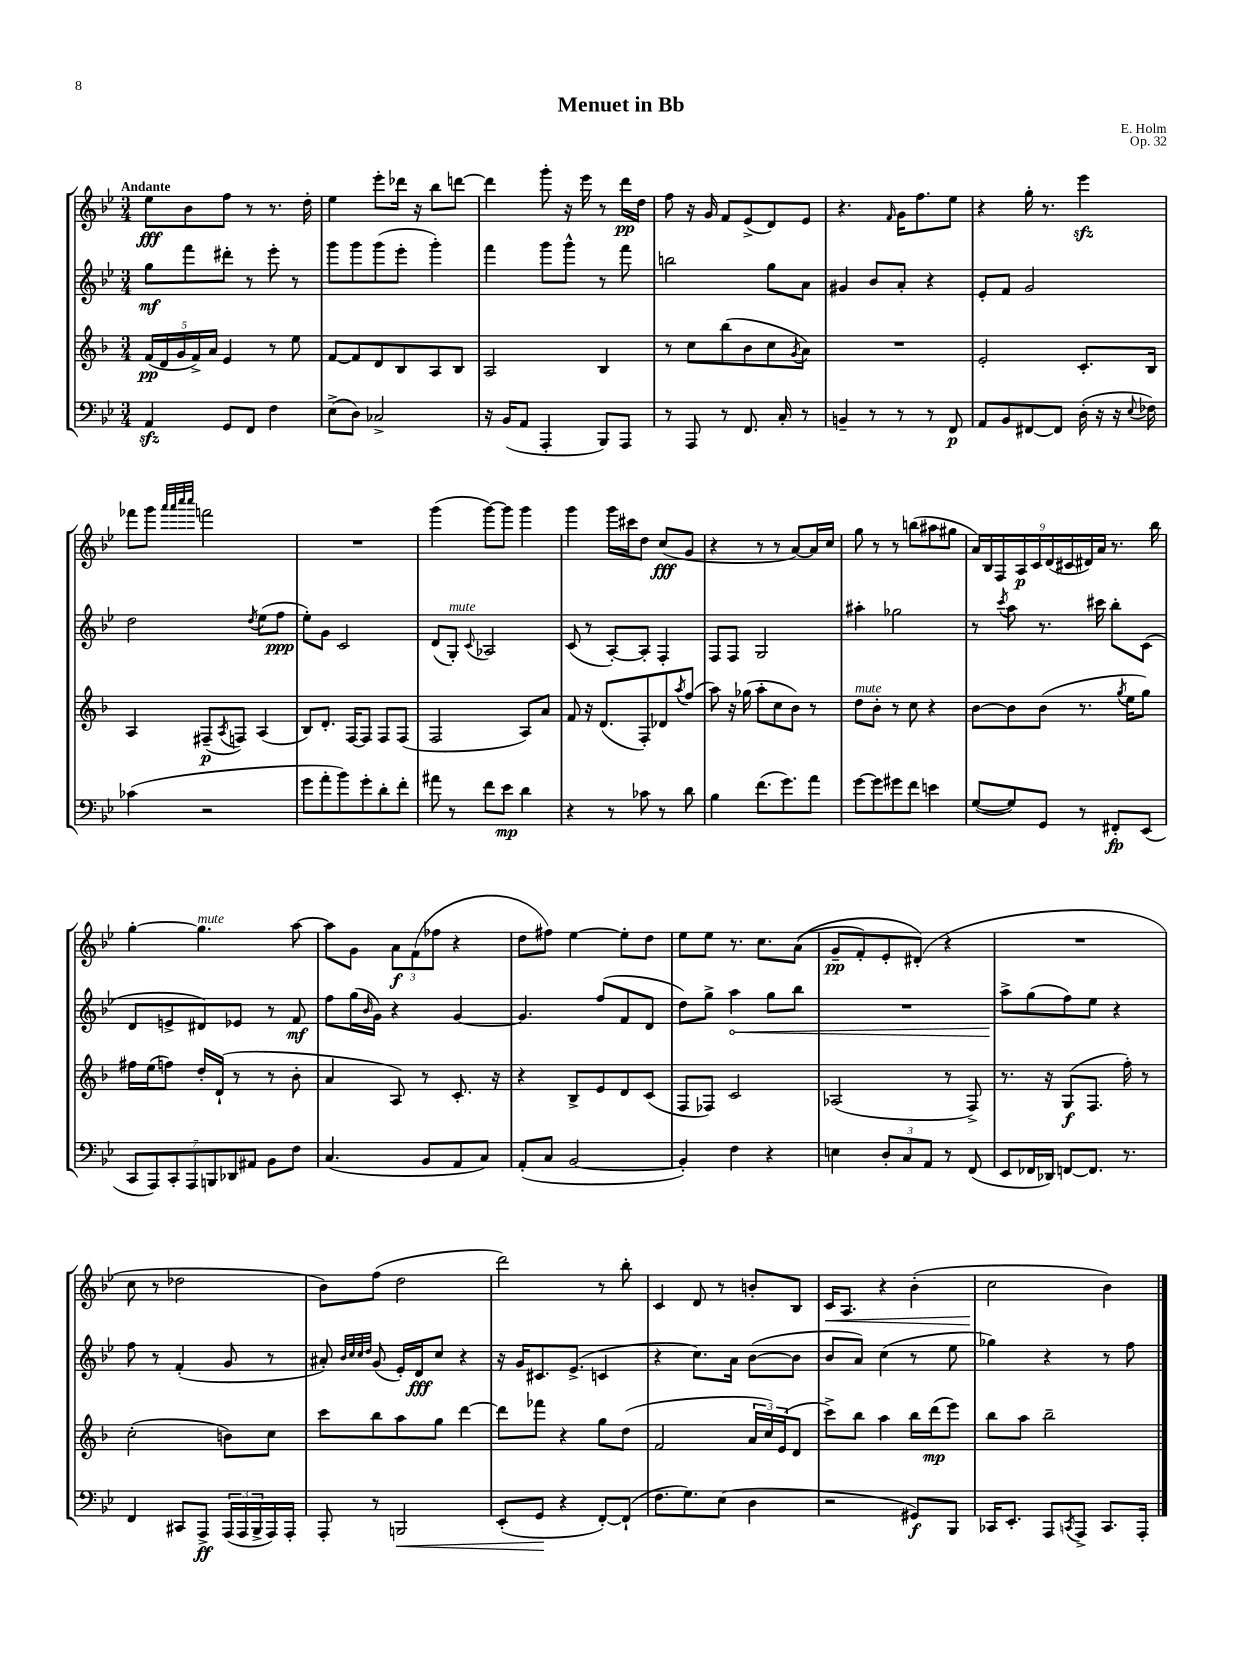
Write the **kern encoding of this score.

**kern	**dynam	**kern	**dynam	**kern	**dynam	**kern	**dynam
*part4	*part4	*part3	*part3	*part2	*part2	*part1	*part1
*staff4	*staff4	*staff3	*staff3	*staff2	*staff2	*staff1	*staff1
*clefF4	*	*clefG2	*	*clefG2	*	*clefG2	*
*k[b-e-]	*	*k[b-]	*	*k[b-e-]	*	*k[b-e-]	*
*M3/4	*	*M3/4	*	*M3/4	*	*M3/4	*
=1	=1	=1	=1	=1	=1	=1	=1
!	!	!	!	!	!	!LO:TX:a:B:t=Andante	!
4AAzz/	.	(20f/LL	pp	8gg\L	mf	8ee-\L	fff
.	.	20d/	.	.	.	.	.
.	.	20g/	.	.	.	.	.
.	.	.	.	8fff\	.	8b-\	.
.	.	20f^/)	.	.	.	.	.
.	.	20a/JJ	.	.	.	.	.
8GG/L	.	4e/	.	8ddd#X'\J	.	8ff\J	.
8FF/J	.	.	.	8r	.	8r	.
4F\	.	8r	.	8eee-'\	.	8.r	.
.	.	8ee\	.	8r	.	.	.
.	.	.	.	.	.	16dd'\	.
=2	=2	=2	=2	=2	=2	=2	=2
(8E-^\L	.	[8f/L	.	8ggg\L	.	4ee-\	.
8D\J)	.	8f/]	.	8ggg\	.	.	.
2C-X^/	.	8d/	.	(8ggg\	.	8eee-'\L	.
.	.	8B-/	.	8eee-'\J	.	16ddd-X\Jk	.
.	.	.	.	.	.	16r	.
.	.	8A/	.	4ggg'\)	.	8bb-\L	.
.	.	8B-/J	.	.	.	[8dddn\J	.
=3	=3	=3	=3	=3	=3	=3	=3
16r	.	2A/	.	4fff\	.	4ddd\]	.
(16BB-/KL	.	.	.	.	.	.	.
8AA/J	.	.	.	.	.	.	.
4AAA'/	.	.	.	8ggg\L	.	8ggg'\	.
.	.	.	.	8ggg^^\J	.	16r	.
.	.	.	.	.	.	16eee-\	.
8BBB-/L)	.	4B-/	.	8r	.	8r	.
8AAA/J	.	.	.	8fff\	.	16ddd\LL	pp
.	.	.	.	.	.	16dd\JJ	.
=4	=4	=4	=4	=4	=4	=4	=4
8r	.	8r	.	2bbn\	.	8ff\	.
8AAA/	.	8cc\L	.	.	.	16r	.
.	.	.	.	.	.	16g/	.
8r	.	(8bb-\	.	.	.	8f/L	.
8.FF/	.	8b-\	.	.	.	(8e-^/	.
.	.	8cc\	.	8gg\L	.	8d/)	.
16C'/	.	.	.	.	.	.	.
.	.	8qg/	.	.	.	.	.
8r	.	8a\J)	.	8a\J	.	8e-/J	.
=5	=5	=5	=5	=5	=5	=5	=5
4BBn~/	.	2.r	.	4g#X/	.	4.r	.
8r	.	.	.	8b-/L	.	.	.
.	.	.	.	.	.	16qqf/	.
8r	.	.	.	8a'/J	.	16g\KL	.
.	.	.	.	.	.	8.ff\	.
8r	.	.	.	4r	.	.	.
8FF/	p	.	.	.	.	8ee-\J	.
=6	=6	=6	=6	=6	=6	=6	=6
8AA/L	.	2e'/	.	8e-'/L	.	4r	.
8BB-/	.	.	.	8f/J	.	.	.
[8FF#X/	.	.	.	2g/	.	16gg'\	.
.	.	.	.	.	.	8.r	.
8FF#/J]	.	.	.	.	.	.	.
(16D'\	.	8.c'/L	.	.	.	4eee-zz\	.
16r	.	.	.	.	.	.	.
16r	.	.	.	.	.	.	.
8qqE-/	.	.	.	.	.	.	.
16F-X\)	.	16B-/Jk	.	.	.	.	.
!!LO:LB:g=z
=7	=7	=7	=7	=7	=7	=7	=7
(4c-X\	.	4A/	.	2dd\	.	8fff-X\L	.
.	.	.	.	.	.	8ggg\J	.
.	.	.	.	.	.	32qqaaa/LLL	.
.	.	.	.	.	.	32qqaaa/	.
.	.	.	.	.	.	32qqcccc/	.
.	.	.	.	.	.	32qqcccc/JJJ	.
2r	.	(8F#X~/L	p	.	.	2fffn\	.
.	.	8qA/	.	.	.	.	.
.	.	8Fn/J)	.	.	.	.	.
.	.	.	.	8qdd/	.	.	.
.	.	(4A/	.	(8ee-\L	.	.	.
.	.	.	.	8ff\J	ppp	.	.
=8	=8	=8	=8	=8	=8	=8	=8
8g\L	.	8B-/L)	.	8ee-'\L)	.	2.r	.
8a'\	.	8.d'/J	.	8g\J	.	.	.
8b-\)	.	.	.	2c/	.	.	.
.	.	[16F/KL	.	.	.	.	.
8g'\	.	8F/J]	.	.	.	.	.
8d'\	.	8F/L	.	.	.	.	.
8f'\J	.	(8F/J	.	.	.	.	.
=9	=9	=9	=9	=9	=9	=9	=9
8a#X\	.	2F/	.	(8d/L	.	(4ggg\	.
!	!	!	!	!LO:TX:a:i:t=mute	!	!	!
8r	.	.	.	8G'/J)	.	.	.
.	.	.	.	8qqc/	.	.	.
8f\L	.	.	.	2A-X/	.	[8ggg\L)	.
8e-\J	mp	.	.	.	.	8ggg\J]	.
4d\	.	8A/L)	.	.	.	4ggg\	.
.	.	8a/J	.	.	.	.	.
=10	=10	=10	=10	=10	=10	=10	=10
4r	.	8f/	.	(8c/	.	4ggg\	.
.	.	16r	.	8r	.	.	.
.	.	(8.d/L	.	.	.	.	.
8r	.	.	.	[8A'/L)	.	16ggg\LL	.
.	.	.	.	.	.	16ccc#X\J	.
8c-X\	.	8F'/)	.	8A'/J]	.	8dd\J	.
8r	.	8d-X/	.	4F'/	.	(8cc/L	fff
.	.	8qaa/	.	.	.	.	.
8d\	.	(8ff/J	.	.	.	8g/J	.
=11	=11	=11	=11	=11	=11	=11	=11
4B-\	.	8aa\)	.	8F/L	.	4r	.
.	.	16r	.	8F/J	.	.	.
.	.	(16gg-X\	.	.	.	.	.
(8.f\L	.	8aa'\L	.	2G/	.	8r	.
.	.	8cc\	.	.	.	8r	.
8.g\)	.	.	.	.	.	.	.
.	.	8b-\J)	.	.	.	[8a/L)	.
8a\J	.	8r	.	.	.	16a/L]	.
.	.	.	.	.	.	16cc/JJ	.
=12	=12	=12	=12	=12	=12	=12	=12
!	!	!LO:TX:a:i:t=mute	!	!	!	!	!
[8g\L	.	8dd\L	.	4aa#X'\	.	8gg\	.
8g\]	.	8b-'\J	.	.	.	8r	.
8g#X\	.	8r	.	2gg-X\	.	8r	.
8f\J	.	8cc\	.	.	.	(8bbn\L	.
4en\	.	4r	.	.	.	8aa#X\	.
.	.	.	.	.	.	8gg#X\J	.
=13	=13	=13	=13	=13	=13	=13	=13
([8G/L	.	[8b-\L	.	8r	.	18a/LL)	.
.	.	.	.	.	.	18B-/	.
.	.	.	.	.	.	18F/	.
.	.	.	.	8qccc/	.	.	.
8G/])	.	8b-\]	.	8aa\	.	.	.
.	.	.	.	.	.	18A/	p
.	.	.	.	.	.	18c/	.
8GG/J	.	(8b-\J	.	8.r	.	.	.
.	.	.	.	.	.	(18d/	.
.	.	.	.	.	.	18c#X/	.
8r	.	8.r	.	.	.	.	.
.	.	.	.	.	.	18d#X/)	.
.	.	.	.	16ccc#X\	.	.	.
.	.	.	.	.	.	18a/JJ	.
8FF#X'/L	fp	.	.	8bb-'\L	.	8.r	.
.	.	8qgg/	.	.	.	.	.
.	.	16ee\KL	.	.	.	.	.
(8EE-/J	.	8gg\J)	.	(8c\J	.	.	.
.	.	.	.	.	.	16bb-\	.
!!LO:LB:g=z
=14	=14	=14	=14	=14	=14	=14	=14
14CC/L	.	16ff#X\LL	.	8d/L	.	[4gg'\	.
.	.	(16ee\J	.	.	.	.	.
14AAA/)	.	.	.	.	.	.	.
.	.	8ffn\J)	.	8en^/	.	.	.
14CC'/	.	.	.	.	.	.	.
14AAA/	.	.	.	.	.	.	.
!	!	!	!	!	!	!LO:TX:a:i:t=mute	!
.	.	16dd'/LL	.	8d#X/)	.	4.gg\]	.
14BBBn/	.	.	.	.	.	.	.
.	.	(16d`/JJ	.	.	.	.	.
14DD-X/	.	.	.	.	.	.	.
.	.	8r	.	8e-X/J	.	.	.
14AA#X/J	.	.	.	.	.	.	.
8BB-\L	.	8r	.	8r	.	.	.
8F\J	.	8b-'\	.	8f/	mf	[8aa\	.
=15	=15	=15	=15	=15	=15	=15	=15
(4.C/	.	4a/	.	8ff\L	.	8aa\L]	.
.	.	.	.	(16gg\L	.	8g\J	.
.	.	.	.	16qqb-/	.	.	.
.	.	.	.	16g\JJ)	.	.	.
.	.	8A/)	.	4r	.	12a\L	f
.	.	.	.	.	.	(12f\	.
8BB-/L	.	8r	.	.	.	.	.
.	.	.	.	.	.	12ff-X\J	.
8AA/	.	8.c'/	.	[4g/	.	4r	.
8C/J)	.	.	.	.	.	.	.
.	.	16r	.	.	.	.	.
=16	=16	=16	=16	=16	=16	=16	=16
(8AA'/L	.	4r	.	4.g/]	.	8dd\L	.
8C/J	.	.	.	.	.	8ff#X\J)	.
[2BB-/	.	8B-^/L	.	.	.	[4ee-\	.
.	.	8e/	.	(8ff/L	.	.	.
.	.	8d/	.	8f/	.	8ee-'\L]	.
.	.	(8c/J	.	8d/J	.	8dd\J	.
=17	=17	=17	=17	=17	=17	=17	=17
4BB-'/])	.	8F/L	.	8dd\L)	.	8ee-\L	.
.	.	8F-X/J)	.	8gg^\J	.	8ee-\J	.
!	!	!	!	!	!LO:HP:b	!	!
4F\	.	2c/	.	4aa\	<	8.r	.
.	.	.	.	.	.	8.cc\L	.
4r	.	.	.	8gg\L	.	.	.
.	.	.	.	8bb-\J	.	((8a\J	.
=18	=18	=18	=18	=18	=18	=18	=18
4En\	.	(2A-X/	.	2.r	.	8g~/L	pp
.	.	.	.	.	.	8f'/)	.
12D'/L	.	.	.	.	.	8e-'/	.
12C/	.	.	.	.	.	.	.
.	.	.	.	.	.	(8d#X'/J)	.
12AA/J	.	.	.	.	.	.	.
8r	.	8r	.	.	.	4r	.
(8FF/	.	8F^/)	.	.	.	.	.
=19	=19	=19	=19	=19	=19	=19	=19
8EE-/L	.	8.r	.	8aa^\L	.	2.r	.
16FF-X/L	.	.	.	(8gg\	[	.	.
16DD-X/JJ)	.	16r	.	.	.	.	.
[8FFn/L	.	(8G/L	f	8ff\)	.	.	.
8.FF/J]	.	8.F/J	.	8ee-\J	.	.	.
.	.	.	.	4r	.	.	.
8.r	.	16ff'\)	.	.	.	.	.
.	.	8r	.	.	.	.	.
!!LO:LB:g=z
=20	=20	=20	=20	=20	=20	=20	=20
4FF/	.	(2cc'\	.	8ff\	.	8cc\	.
.	.	.	.	8r	.	8r	.
8CC#X/L	.	.	.	(4f'/	.	2dd-X\	.
8AAA^/J	ff	.	.	.	.	.	.
(24AAA/LL	.	8bn\L)	.	8g/	.	.	.
24AAA/	.	.	.	.	.	.	.
24BBB-^/	.	.	.	.	.	.	.
16AAA/)	.	8cc\J	.	8r	.	.	.
16AAA'/JJ	.	.	.	.	.	.	.
=21	=21	=21	=21	=21	=21	=21	=21
8AAA'/	.	8ccc\L	.	8a#X'/)	.	8b-\L)	.
.	.	.	.	32qqb-/LLL	.	.	.
.	.	.	.	32qqcc/	.	.	.
.	.	.	.	32qqcc/	.	.	.
.	.	.	.	32qqdd/JJJ	.	.	.
8r	.	8bb-\	.	(8g/	.	(8ff\J	.
!	!LO:HP:b	!	!	!	!	!	!
2BBBn/	<	8aa\	.	16e-'/LL)	.	2dd\	.
.	.	.	.	16d/J	fff	.	.
.	.	8gg\J	.	8cc/J	.	.	.
.	.	[4ddd\	.	4r	.	.	.
=22	=22	=22	=22	=22	=22	=22	=22
(8EE-'/L	.	8ddd\L]	.	16r	.	2ddd\)	.
.	.	.	.	16g/KL	.	.	.
8GG/J	.	8fff-X\J	.	8.c#X/	.	.	.
4r	[	4r	.	.	.	.	.
.	.	.	.	(8.e-^/J	.	.	.
[8FF'/L)	.	8gg\L	.	4cn/	.	8r	.
(8FF`/J]	.	(8dd\J	.	.	.	8bb-'\	.
=23	=23	=23	=23	=23	=23	=23	=23
8.F\L	.	2f/	.	4r	.	4c/	.
8.G\)	.	.	.	.	.	.	.
.	.	.	.	8.cc\L)	.	8d/	.
(8E-\J	.	.	.	.	.	8r	.
.	.	.	.	16a\Jk	.	.	.
4D\	.	24a/LL	.	([8b-\L	.	8bn'/L	.
.	.	24cc/)	.	.	.	.	.
.	.	(24e/J	.	.	.	.	.
.	.	8d/J	.	8b-\J]	.	8B-/J	.
=24	=24	=24	=24	=24	=24	=24	=24
!	!	!	!	!	!	!	!LO:HP:b
2r	.	8ccc^\L)	.	8b-/L	.	16c/KL	<
.	.	.	.	.	.	8.A/J	.
.	.	8bb-\J	.	8a/J)	.	.	.
.	.	4aa\	.	(4cc\	.	4r	.
8GG#X/L)	f	16bb-\LL	.	8r	.	(4b-'\	.
.	.	(16ddd\J	mp	.	.	.	.
8BBB-/J	.	8eee\J)	.	8ee-\	.	.	.
=25	=25	=25	=25	=25	=25	=25	=25
16CC-X/KL	.	8bb-\L	.	4gg-X\)	.	2cc\	.
8.EE-'/J	.	.	.	.	.	.	.
.	.	8aa\J	.	.	.	.	.
8AAA/L	.	2bb-~\	.	4r	.	.	.
8qCCn/	.	.	.	.	.	.	.
8AAA^/J	.	.	.	.	.	.	.
8.CC/L	.	.	.	8r	.	4b-\)	[
.	.	.	.	8ff\	.	.	.
16AAA'/Jk	.	.	.	.	.	.	.
==	==	==	==	==	==	==	==
*-	*-	*-	*-	*-	*-	*-	*-
